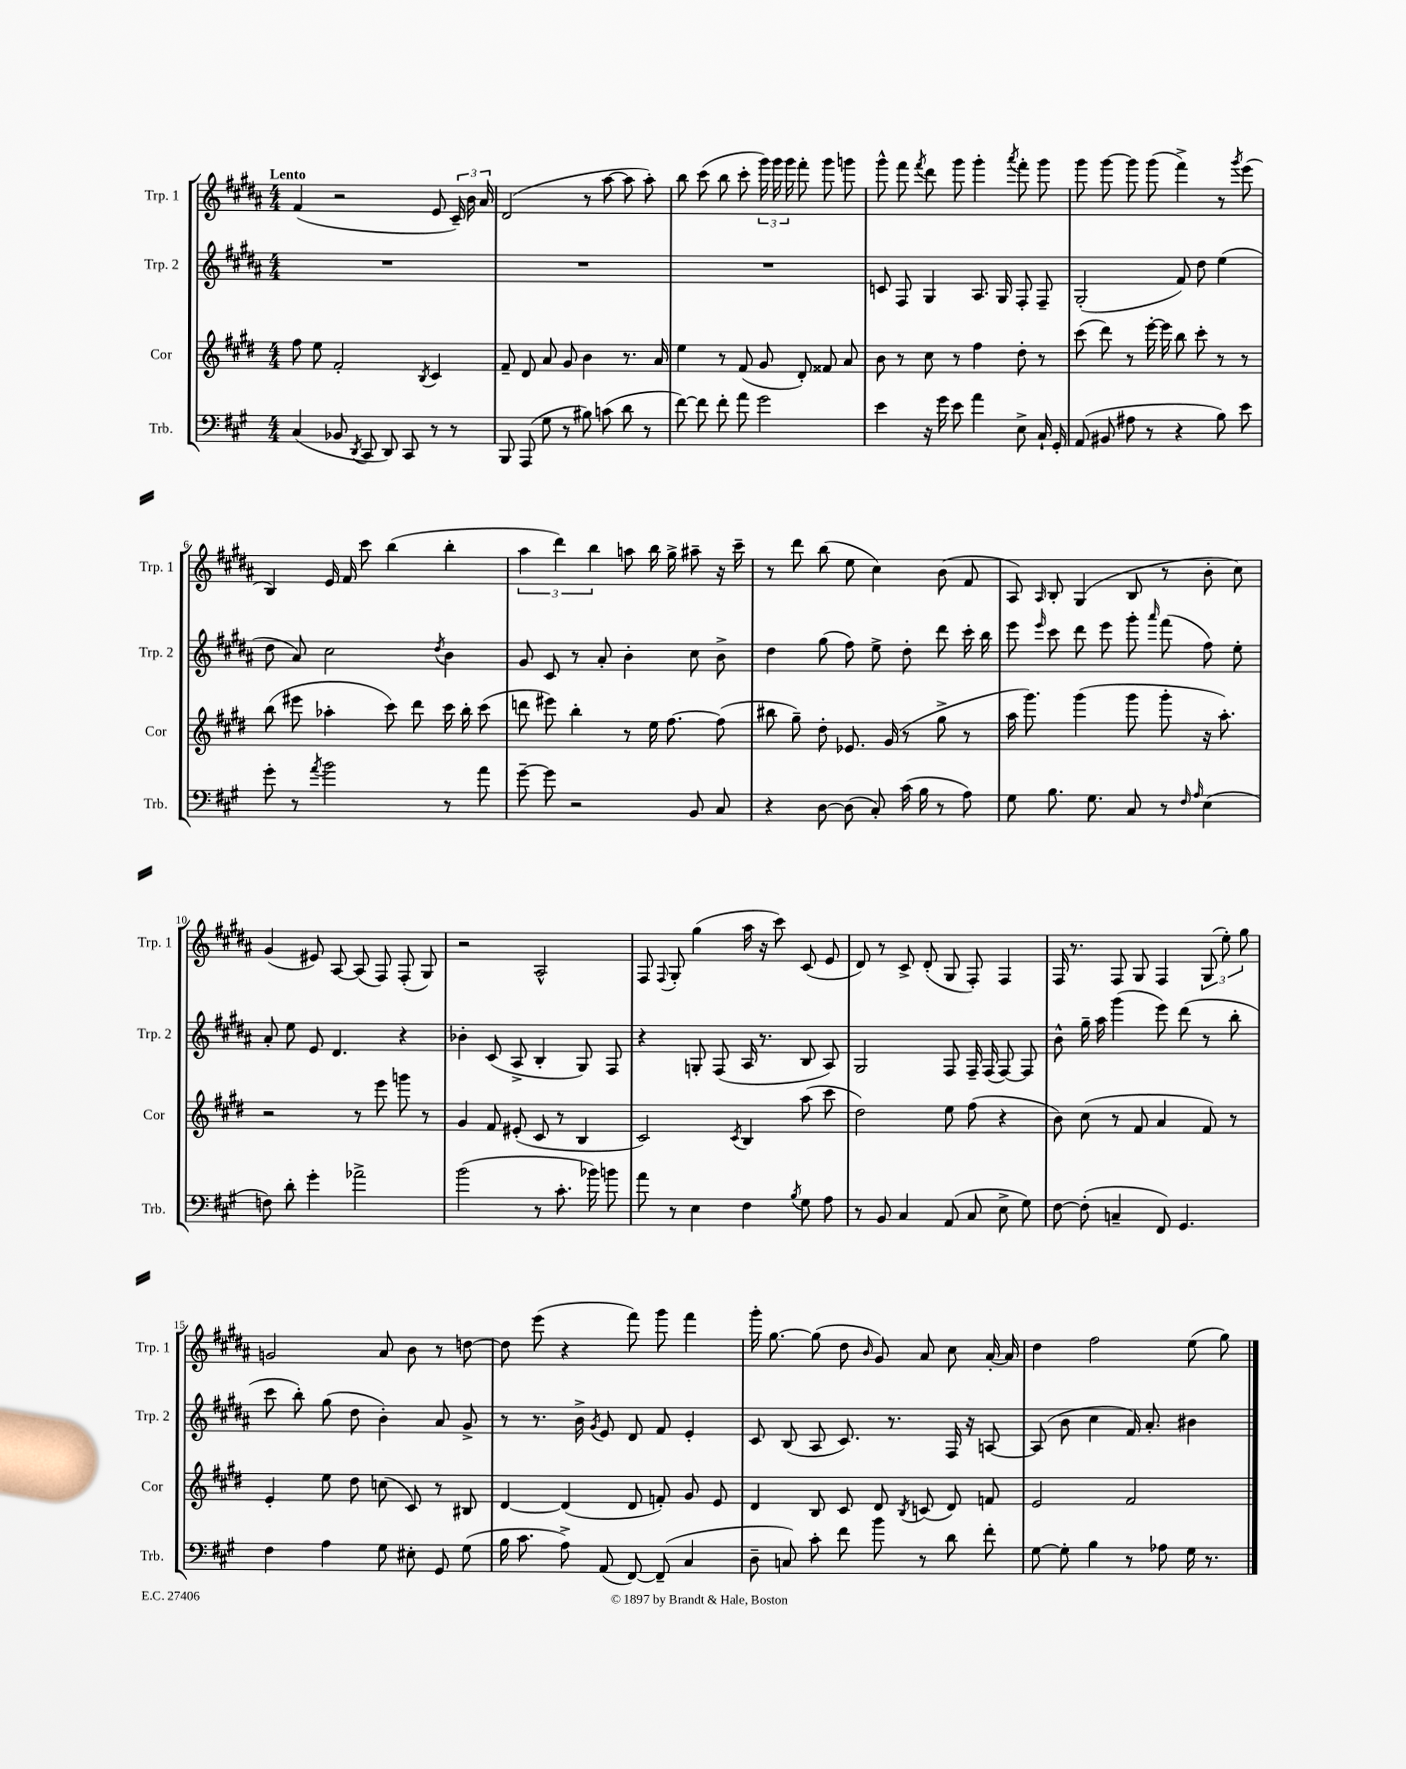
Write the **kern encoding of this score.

**kern	**kern	**kern	**kern
*part4	*part3	*part2	*part1
*staff4	*staff3	*staff2	*staff1
*I"Trb.	*I"Cor	*I"Trp. 2	*I"Trp. 1
*I'Trb.	*I'Cor	*I'Trp. 2	*I'Trp. 1
*clefF4	*clefG2	*clefG2	*clefG2
*k[f#c#g#]	*k[f#c#g#d#]	*k[f#c#g#d#a#]	*k[f#c#g#d#a#]
*M4/4	*M4/4	*M4/4	*M4/4
=1	=1	=1	=1
!	!	!	!LO:TX:a:B:t=Lento
(4C#/	8ff#\	1r	(4f#/
.	8ee\	.	.
8BB-X/	2f#'/	.	2r
8qDD/	.	.	.
8CC#/	.	.	.
8DD/)	.	.	.
8CC#/	.	.	.
.	8qB/	.	.
8r	4c#/	.	8e/
8r	.	.	24c#~/)
.	.	.	24b\
.	.	.	24a#/
=2	=2	=2	=2
8BBB/	8f#~/	1r	(2d#/
(8AAA/	8d#/	.	.
8G#\	8a/	.	.
8r	8g#/	.	.
8B#X\)	4b\	.	8r
(8cn\	.	.	[8aa#\
8d\	8.r	.	8aa#\]
8r	.	.	8aa#'\)
.	16a/	.	.
=3	=3	=3	=3
[8f#\)	4ee\	1r	8bb\
8f#\]	.	.	(8ccc#\
8f#'\	8r	.	8bb\
8a\	(8f#/	.	8ccc#'\
2g#\	8g#/	.	24ggg#\)
.	.	.	24ggg#\
.	.	.	24ggg#\
.	8d#'/)	.	8fff#'\
.	8f##X/	.	8ggg#\
.	8a/	.	8gggn\
=4	=4	=4	=4
4e\	8b\	8cn/	8ggg#^^\
.	8r	8F#/	8fff#\
.	.	.	8qfff#/
16r	8cc#\	4G#/	8ddd#\
16g#\	.	.	.
8e\	8r	.	8ggg#\
4a\	4ff#\	8.A#/	4ggg#'\
.	.	16G#/	.
.	.	.	8qaaa#/
8E^\	8dd#'\	8F#'/	8fff#'\
16C#`/	8r	8F#~/	8ggg#\
16GG#'/	.	.	.
=5	=5	=5	=5
(8AA/	(8ccc#\	(2G#'/	8ggg#\
8BB#X/	8ddd#\)	.	[8ggg#\
8A#X\	8r	.	8ggg#\]
8r	[16eee'\	.	(8ggg#\
.	16eee\]	.	.
4r	8bb\	8f#/)	4fff#^\)
.	8ccc#'\	8dd#\	.
8B\)	8r	(4ee\	8r
.	.	.	8qggg#/
8e\	8r	.	(8eee\
!!LO:LB:g=z
=6	=6	=6	=6
8g#'\	(8bb\	8dd#\	4B/)
8r	8eee#X\	8a#/)	.
8qa/	.	.	.
2b\	4aa-X'\	2cc#\	16e/
.	.	.	16f#/
.	.	.	8ccc#\
.	8ccc#\)	.	(4bb\
.	8ddd#\	.	.
.	.	8qdd#/	.
8r	16ccc#\	4b\	4bb'\
.	16bb'\	.	.
8a\	(8ccc#\	.	.
=7	=7	=7	=7
[8g#~\	8dddn\	8g#/	6aa#\
8g#\]	8eee#X\)	8c#/	.
.	.	.	6ddd#\)
2r	4bb'\	8r	.
.	.	.	6bb\
.	.	8a#'/	.
.	8r	4b'\	8aan\
.	16ee\	.	16bb\
.	[8.ff#\	.	16gg#^\
8BB/	.	8cc#\	8aa#X~\
8C#/	(8ff#\]	8b^\	16r
.	.	.	16ccc#~\
=8	=8	=8	=8
4r	8bb#X\	4dd#\	8r
.	8gg#~\)	.	8ddd#\
[8D\	8dd#'\	(8gg#\	(8bb\
(8D\]	8.e-X/	8ff#\)	8ee\
8C#'/)	.	8ee^\	4cc#\)
.	(16g#/	.	.
(16c#\	8r	8dd#'\	.
16B\	.	.	.
8r	8gg#^\	8ddd#\	(8b\
8A\)	8r	16ccc#'\	8f#/
.	.	16bb\	.
=9	=9	=9	=9
8G#\	16aa\	8eee\	8A#/)
.	8.ggg#\)	.	.
.	.	16qqeee/	16qqA#/
8.B\	.	8ccc#\	8B'/
.	(4ggg#\	8ddd#\	(4G#/
8.G#\	.	.	.
.	.	8eee\	.
8C#/	8ggg#\	8ggg#'\	8B/
.	.	16qqaaa#/	.
8r	8ggg#'\	(8fff#\	8r
16qqF#/	.	.	.
16qqA/	.	.	.
(4E\	16r	8ff#\)	8b'\
.	8.aa'\)	.	.
.	.	8ee'\	8cc#\)
!!LO:LB:g=z
=10	=10	=10	=10
8Fn\)	2r	8a#'/	(4g#/
8d'\	.	8ee\	.
4g#'\	.	8e/	8e#X/)
.	.	4.d#/	[8A#/
2a-X^\	8r	.	(8A#/]
.	8eee\	.	8F#/)
.	8gggn\	4r	(8F#'/
.	8r	.	8G#/)
=11	=11	=11	=11
(2b\	4g#/	4b-X'\	2r
.	8f#/	(8c#/	.
.	(8e#X'/	8A#^/	.
8r	8c#/	4B'/	2A#^^/
8.c#'\	8r	.	.
.	4B/	8G#/)	.
16b-X\)	.	.	.
8bn\	.	8F#/	.
=12	=12	=12	=12
8a\	2c#/)	4r	8F#/
.	.	.	8qqF#/
8r	.	.	8G#'/
4E\	.	8Gn'/	(4gg#\
.	.	(8F#/	.
.	8qc#/	.	.
4F#\	4B/	16A#/	16aa#\
.	.	8.r	16r
.	.	.	8ccc#\)
8qB/	.	.	.
8G#\	(8aa\	8B/	(8c#/
8A\	8ccc#\	8A#/)	8e/
=13	=13	=13	=13
8r	2dd#\)	2G#/	8d#/)
8BB/	.	.	8r
4C#/	.	.	8c#^/
.	.	.	(8d#'/
(8AA/	8ee\	8F#/	8G#/
8C#/	(8ff#\	16F#~/	8F#'/)
.	.	(16F#/	.
8E^\	4r	[8F#/)	4F#/
8G#\)	.	8F#/]	.
=14	=14	=14	=14
[8F#\	8b\)	8b^^\	16F#/
.	.	.	8.r
(8F#'\]	(8cc#\	16gg#~\	.
.	.	16aa#\	.
4Cn~/	8r	(4ggg#\	8F#/
.	8f#/	.	8G#/
8FF#/)	4a/	8eee\)	4F#/
4.GG#/	.	(8ddd#\	.
.	8f#/)	8r	(12G#/
.	.	.	12ee'\)
.	8r	8bb'\	.
.	.	.	12gg#\
!!LO:LB:g=z
=15	=15	=15	=15
4F#\	4e'/	8ccc#\	2gn/
.	.	8bb'\)	.
4A\	8ee\	(8gg#\	.
.	8dd#\	8dd#\	.
8G#\	(8ccn\	4b'\)	8a#/
8E#X'\	8c#/)	.	8b\
8GG#/	8r	8a#/	8r
(8G#\	8B#X/	8g#^/	[8ddn\
=16	=16	=16	=16
16B\	[4d#/	8r	8dd\]
8.c#\	.	.	.
.	.	8.r	(8eee\
8A^\)	(4d#/]	.	4r
.	.	16b^\	.
.	.	8qg#/	.
(8AA/	.	8e/	.
[8FF#/)	8d#/	8d#/	8fff#\)
(8FF#~/]	8fn'/)	8f#/	8ggg#\
4C#/	8g#/	4e'/	4fff#\
.	8e/	.	.
=17	=17	=17	=17
8D~\	4d#/	8c#/	16ggg#'\
.	.	.	[8.gg#\
8Cn/)	.	(8B/	.
8c#'\	8B/	8A#/	(8gg#\]
8f#\	8c#/	8.c#/)	8dd#\
.	.	.	16qqb/
8b\	8d#/	.	8g#/)
.	.	8.r	.
.	8qB/	.	.
8r	(8cn/	.	8a#/
8d\	8d#/)	16F#/	8cc#\
.	.	16r	.
8f#'\	8fn/	[8An/	[16a#'/
.	.	.	16a#/]
=18	=18	=18	=18
[8G#\	2e/	(8A/]	4dd#\
8G#'\]	.	8b\	.
4B\	.	4cc#\	2ff#\
8r	2f#/	16f#/)	.
.	.	8.a#'/	.
8A-X\	.	.	.
16G#\	.	4b#X\	(8ee\
8.r	.	.	.
.	.	.	8gg#\)
==	==	==	==
*-	*-	*-	*-
